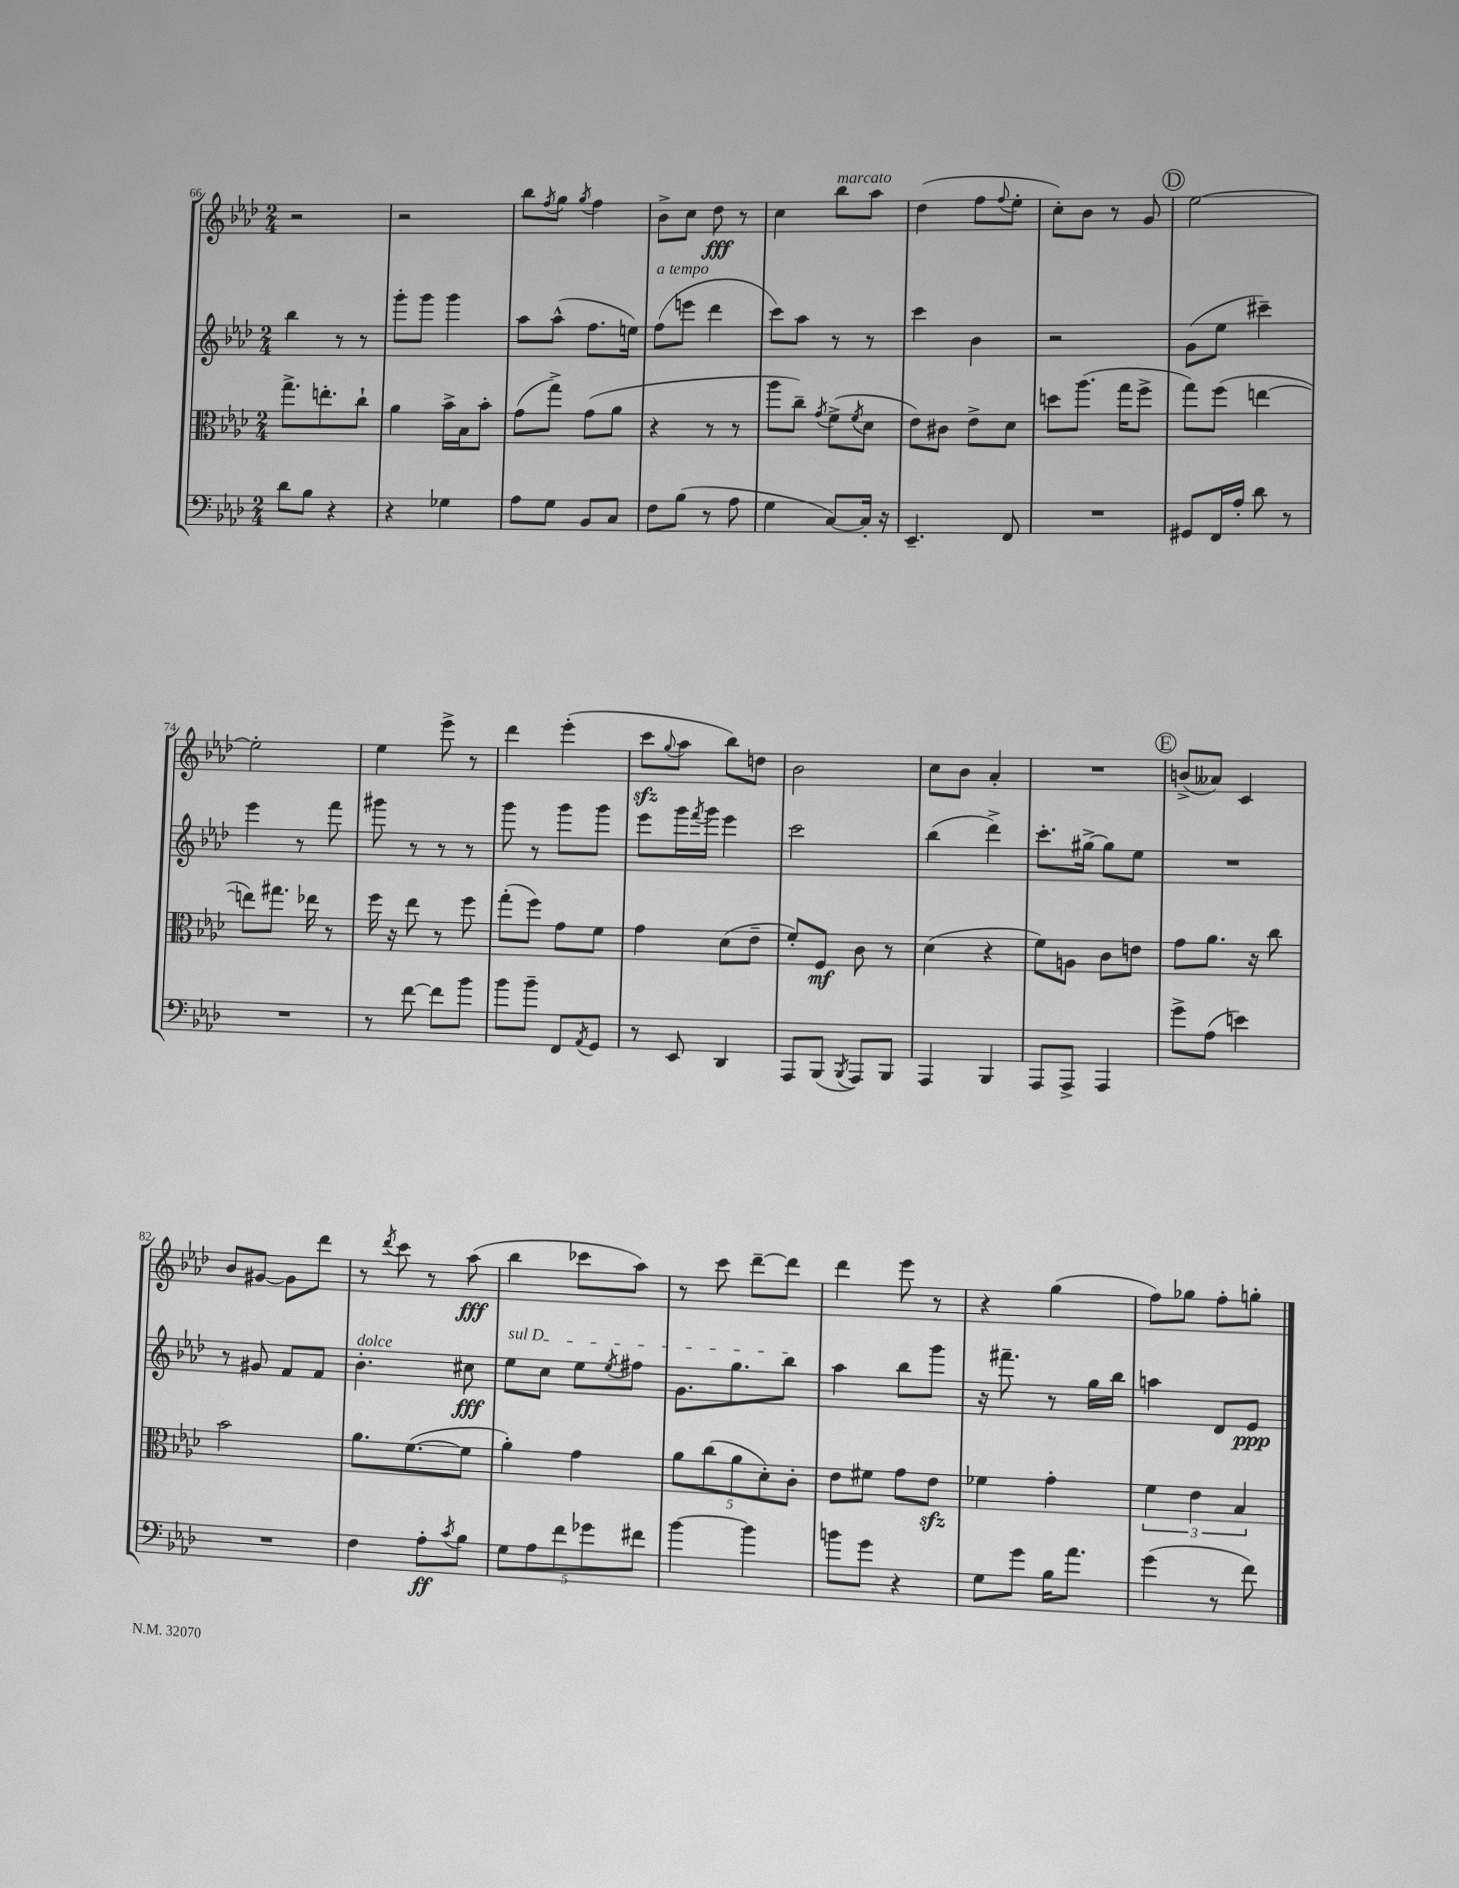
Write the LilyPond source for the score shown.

<<
\new StaffGroup <<
\new Staff = "s0" {
    \clef treble \key aes \major \numericTimeSignature \time 2/4
    r2 |
    r2 |
    bes''8 \acciaccatura { f''8 } g''8 \acciaccatura { g''8 } f''4 |
    bes'8-> c''8 des''8\fff r8 |
    c''4 bes''8^\markup { \italic "marcato" } aes''8 |
    des''4( f''8 \appoggiatura { f''8 } ees''8-. |
    c''8-.) bes'8 r8 g'8 |
    \mark \markup { \circle "D" } ees''2~ |
    ees''2-. |
    ees''4 ees'''8-> r8 |
    des'''4 ees'''4-.( |
    c'''8\sfz \appoggiatura { g''8 } aes''8 bes''8) d''8 |
    bes'2 |
    c''8 bes'8 aes'4-. |
    R2 |
    \mark \markup { \circle "E" } b'8->( aeses'8) c'4 |
    bes'8 gis'8~ gis'8 des'''8 |
    r8 \acciaccatura { des'''8 } c'''8 r8 aes''8\fff( |
    bes''4 ces'''8 aes''8) |
    r8 c'''8 des'''8~-- des'''8 |
    des'''4 ees'''8 r8 |
    r4 g''4( |
    f''8) ges''8 f''8-. g''8-. \bar "|." |
}
\new Staff = "s1" {
    \clef treble \key aes \major \numericTimeSignature \time 2/4
    bes''4 r8 r8 |
    g'''8-. g'''8 g'''4 |
    aes''8 aes''8-^( f''8. e''16) |
    f''8^\markup { \italic "a tempo" }( e'''8 des'''4 |
    c'''8) aes''8 r8 r8 |
    c'''4 bes'4 |
    r2 |
    \mark \markup { \circle "D" } g'8( ees''8 cis'''4--) |
    ees'''4 r8 f'''8 |
    gis'''8 r8 r8 r8 |
    g'''8 r8 g'''8 g'''8 |
    ees'''8 g'''16 \acciaccatura { f'''8 } g'''16 ees'''4 |
    c'''2 |
    bes''4( des'''4->) |
    c'''8.-. gis''16~-> gis''8 ees''8 |
    \mark \markup { \circle "E" } R2 |
    r8 gis'8 f'8 f'8 |
    bes'4.-.^\markup { \italic "dolce" } cis''8\fff |
    \once \override TextSpanner.bound-details.left.text = \markup { \italic "sul D" } ees''8\startTextSpan c''8 ees''8 \acciaccatura { ees''8 } fis''8 |
    g'8. g''8. bes''8\stopTextSpan |
    aes''4 bes''8 g'''8 |
    r16 fis'''8.-- r8 g''16 bes''16 |
    a''4 des'8 ees'8\ppp \bar "|." |
}
\new Staff = "s2" {
    \clef alto \key aes \major \numericTimeSignature \time 2/4
    g''8.-> e''8.-. c''8-! |
    aes'4 bes'16-> bes16 bes'8-. |
    g'8( g''8->) g'8( aes'8 |
    r4 r8 r8 |
    aes''8 c''8--) \acciaccatura { g'8 } f'8->( \acciaccatura { f'8 } des'8 |
    ees'8) cis'8 ees'8-> des'8 |
    d''8 aes''8.( g''16 f''8-> |
    \mark \markup { \circle "D" } g''8) f''8( e''4~ |
    e''8) gis''8. ees''16 r8 |
    f''16 r16 ees''8 r8 f''8 |
    g''8-.( f''8) g'8 f'8 |
    g'4 des'8( ees'8-- |
    f'8-.) f8\mf c'8 r8 |
    des'4( r4 |
    f'8) a8 c'8 e'8 |
    \mark \markup { \circle "E" } g'8 aes'8. r16 c''8 |
    bes'2 |
    aes'8. f'8.~( f'8 |
    aes'4-.) g'4 |
    \tuplet 5/4 { aes'8 c''8( aes'8 des'8-.) c'8-. } |
    ees'8 fis'8 g'8 ees'8\sfz |
    fes'4 g'4-. |
    \tuplet 3/2 { f'4 ees'4 bes4 } \bar "|." |
}
\new Staff = "s3" {
    \clef bass \key aes \major \numericTimeSignature \time 2/4
    des'8 bes8 r4 |
    r4 ges4 |
    aes8 g8 bes,8 c8 |
    f8 bes8( r8 aes8 |
    g4 c8~) c16-. r16 |
    ees,4.-- f,8 |
    R2 |
    \mark \markup { \circle "D" } gis,8 f,16 aes16-. des'8 r8 |
    R2 |
    r8 f'8~ f'8 bes'8 |
    bes'8 bes'8-- f,8 \acciaccatura { aes,8 } g,8 |
    r8 ees,8 des,4 |
    aes,,8 bes,,8( \acciaccatura { bes,,8 } aes,,8) bes,,8 |
    aes,,4 bes,,4 |
    aes,,8 aes,,8-> aes,,4 |
    \mark \markup { \circle "E" } g'8-> aes8( e'4) |
    R2 |
    f4 aes8-.\ff \acciaccatura { c'8 } bes8 |
    \tuplet 5/4 { g8 aes8 f'8 ges'8 fis'8 } |
    bes'4~ bes'4 |
    b'8 g'8 r4 |
    g8 g'8 bes16 aes'8. |
    g'4( r8 f'8) \bar "|." |
}
>>
>>
\layout { \context { \Score currentBarNumber = #66 } }
